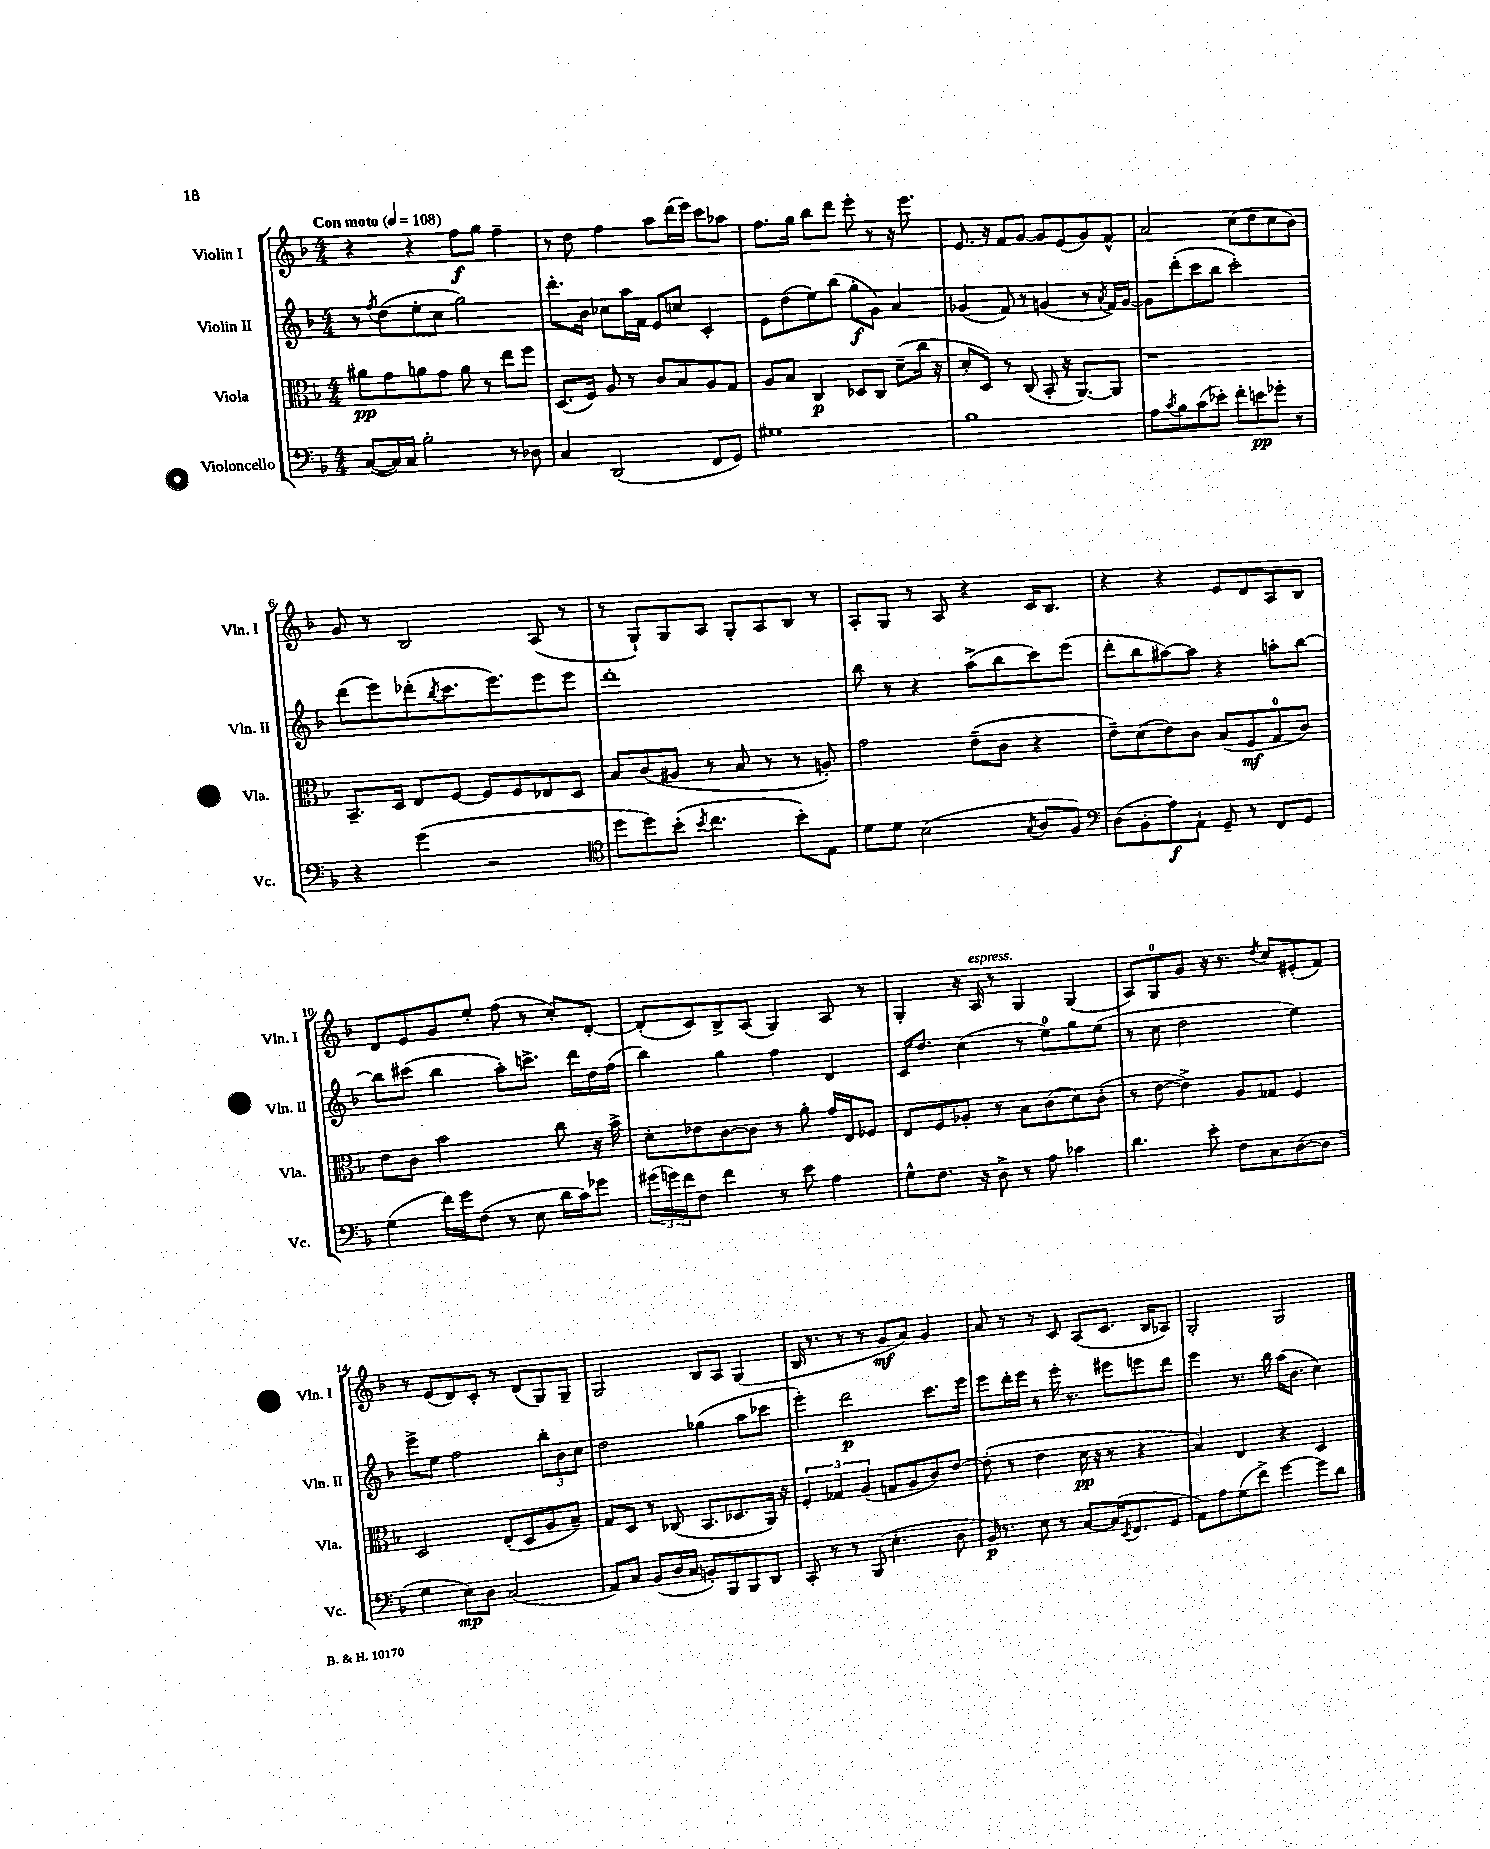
<<
\new StaffGroup <<
\new Staff = "s0" \with { instrumentName = "Violin I" shortInstrumentName = "Vln. I" } {
    \clef treble \key f \major \numericTimeSignature \time 4/4 \tempo "Con moto" 4 = 108
    r4 r4 f''8\f g''8 f''4-- |
    r8 d''8 f''4 a''8 d'''16( e'''16) c'''8 aes''8 |
    f''8. g''16 bes''8 d'''8 e'''8-. r8 r16 e'''8. |
    e'8. r16 f'8 g'8~ g'8 e'8( g'8) f'8-^ |
    a'2 c''8( d''8 c''8 bes'8) |
    g'8 r8 bes2 a8( r8 |
    r8 g8-!) g8 a8 g8-. a8 bes8 r8 |
    a8-. g8 r8 a8 r4 c'16 bes8. |
    r4 r4 e'8 d'8 a8 bes8 |
    d'8 e'8 g'8 e''8-. f''8( r8 c''8-.) d'8~-. |
    d'8-.( c'8) bes8-> a8( g4) a8 r8 |
    g4-. r16 a16^\markup { \italic "espress." } r8 g4 g4( |
    a8) g8-0 g'8 r16 r8. \acciaccatura { d''8 } c''8 eis'8-.( f'8) |
    r8 e'8( d'8) c'8-. r8 d'8( g8) g8-- |
    g2 bes8 a8 g4( |
    bes16 r8. r8 r8 g'8\mf a'8) g'4 |
    a'8 r8 r8 c'8 a8( c'8. bes16 aes8) |
    g2-. g2 \bar "|." |
}
\new Staff = "s1" \with { instrumentName = "Violin II" shortInstrumentName = "Vln. II" } {
    \clef treble \key f \major \numericTimeSignature \time 4/4
    r8 \acciaccatura { f''8 } d''8( e''8-. c''8 g''2) |
    d'''8.-. bes'16 ces''8 a''16 f'16 e'8 c''8 c'4-. |
    e'8 d''8( e''8) bes''8( g''8-.\f g'8) a'4 |
    ges'4( f'8) r8 g'4( r8 \acciaccatura { a'8 } f'16) g'16~ |
    g'8 d'''8-.( c'''8 bes''8 c'''2-.) |
    d'''8( e'''8) des'''8-.( \acciaccatura { bes''8 } c'''8. e'''8.) e'''8 e'''8 |
    d'''1-. |
    bes''8 r8 r4 a''8->( bes''8 c'''8) e'''8( |
    d'''8-. bes''8 ais''8~) ais''8 r4 a''8-. bes''8~ |
    bes''8 cis'''8( bes''4 a''8-.) c'''8.-> d'''16 d''16 f''16( |
    bes''4) g''4 f''4 d'4 |
    c'16 d''8. c''4( r8 e''8-0) g''8 e''8( |
    r8 c''8 d''2 e''4) |
    e'''8-> e''8 f''2 \tuplet 3/2 { bes''8-. bes'8 c''8 } |
    d''2 ges''4( a''8 ces'''8 |
    e'''4-.) d'''2\p c'''8. e'''16 |
    e'''8 d'''16-. e'''16 r8 e'''16-. r8. eis'''8 e'''8 d'''8 |
    e'''4 r8. bes''16 a''16( bes'8. c''4) \bar "|." |
}
\new Staff = "s2" \with { instrumentName = "Viola" shortInstrumentName = "Vla." } {
    \clef alto \key f \major \numericTimeSignature \time 4/4
    ais'8\pp g'8 a'8 g'8 a'8 r8 e''8 f''8 |
    d8.( f16) a8 r8 c'8 bes8 a8 g8 |
    a8 bes8 c4\p des8 c8 d'8--( c''16 r16 |
    d'8-. d8) r8 c8( bes,8-. r16 a,8.~) a,8 |
    r1 |
    bes,8.-- d16 e8 f8~ f8 f8 ees8 d8 |
    bes8 c'8( ais8 r8 bes8 r8 r8 a8-.) |
    g'2 e'8--( c'8 r4 |
    e'8--) d'8( e'8) c'8 bes8( f8\mf g8-0 c'8) |
    e'8 c'8 bes'2 c''8 r16 bes'16-> |
    d'8-. ees'8 c'8~ c'8 r8 a'8-. g'16 e16 fes8 |
    e8 f8 aes8-. r8 bes8 c'8( d'8) c'8-.( |
    r8 e'8~ e'4->) a8 ges8 f4 |
    d2 e8-.( d8 a8 bes8--) |
    g8 d8 r8 ces8( bes,8. des8. a,16) r16 |
    \tuplet 3/2 { f4-. ges4 a4( } g8 a8 c'8) e'8~ |
    e'8-.( r8 e'4 d'16\pp r16 r8 r4 |
    bes4) e4 r4 d4 \bar "|." |
}
\new Staff = "s3" \with { instrumentName = "Violoncello" shortInstrumentName = "Vc." } {
    \clef bass \key f \major \numericTimeSignature \time 4/4
    c8~( c16) c16 bes2-. r8 des8 |
    c4 d,2( f,8 g,8) |
    gis1 |
    bes1 |
    a8 \acciaccatura { c'8 } bes8 c'8( ees'8-.) f'8-. e'8\pp ges'8-. r8 |
    r4 g'4( r2 |
    \clef tenor d''8 d''8) bes'8-.( \acciaccatura { bes'8 } c''4. bes'8-.) e8 |
    d'8 d'8 bes2( \acciaccatura { g8 } a8 f8) |
    \clef bass d8( bes,8-. a8\f) a,8-! g,8-- r8 f,8 g,8 |
    g4( f'16) g'16 f8( r8 e8 d'16 c'16) ges'8 |
    \tuplet 3/2 { gis'16( g'16) f'16 } f8 f'4 r8 e'8 a4 |
    g8-^ f8. r16 d8-> r8 a8 ces'4 |
    d'4. e'8-. f8 c8 d8~( d8 |
    g4 e8\mp) d8 c2( |
    a,8) c8 bes,8( d16 c16 b,8-.) bes,,8 bes,,8 d,8 |
    c,8-. r8 r8 bes,,8( e4.-. d8 |
    bes,16\p) r8. e8 r8 c8~ c16( \acciaccatura { e,8 } f,8. g,8 |
    a,8) a8 g8( f'8->) g'4~ g'8 d'8 \bar "|." |
}
>>
>>
